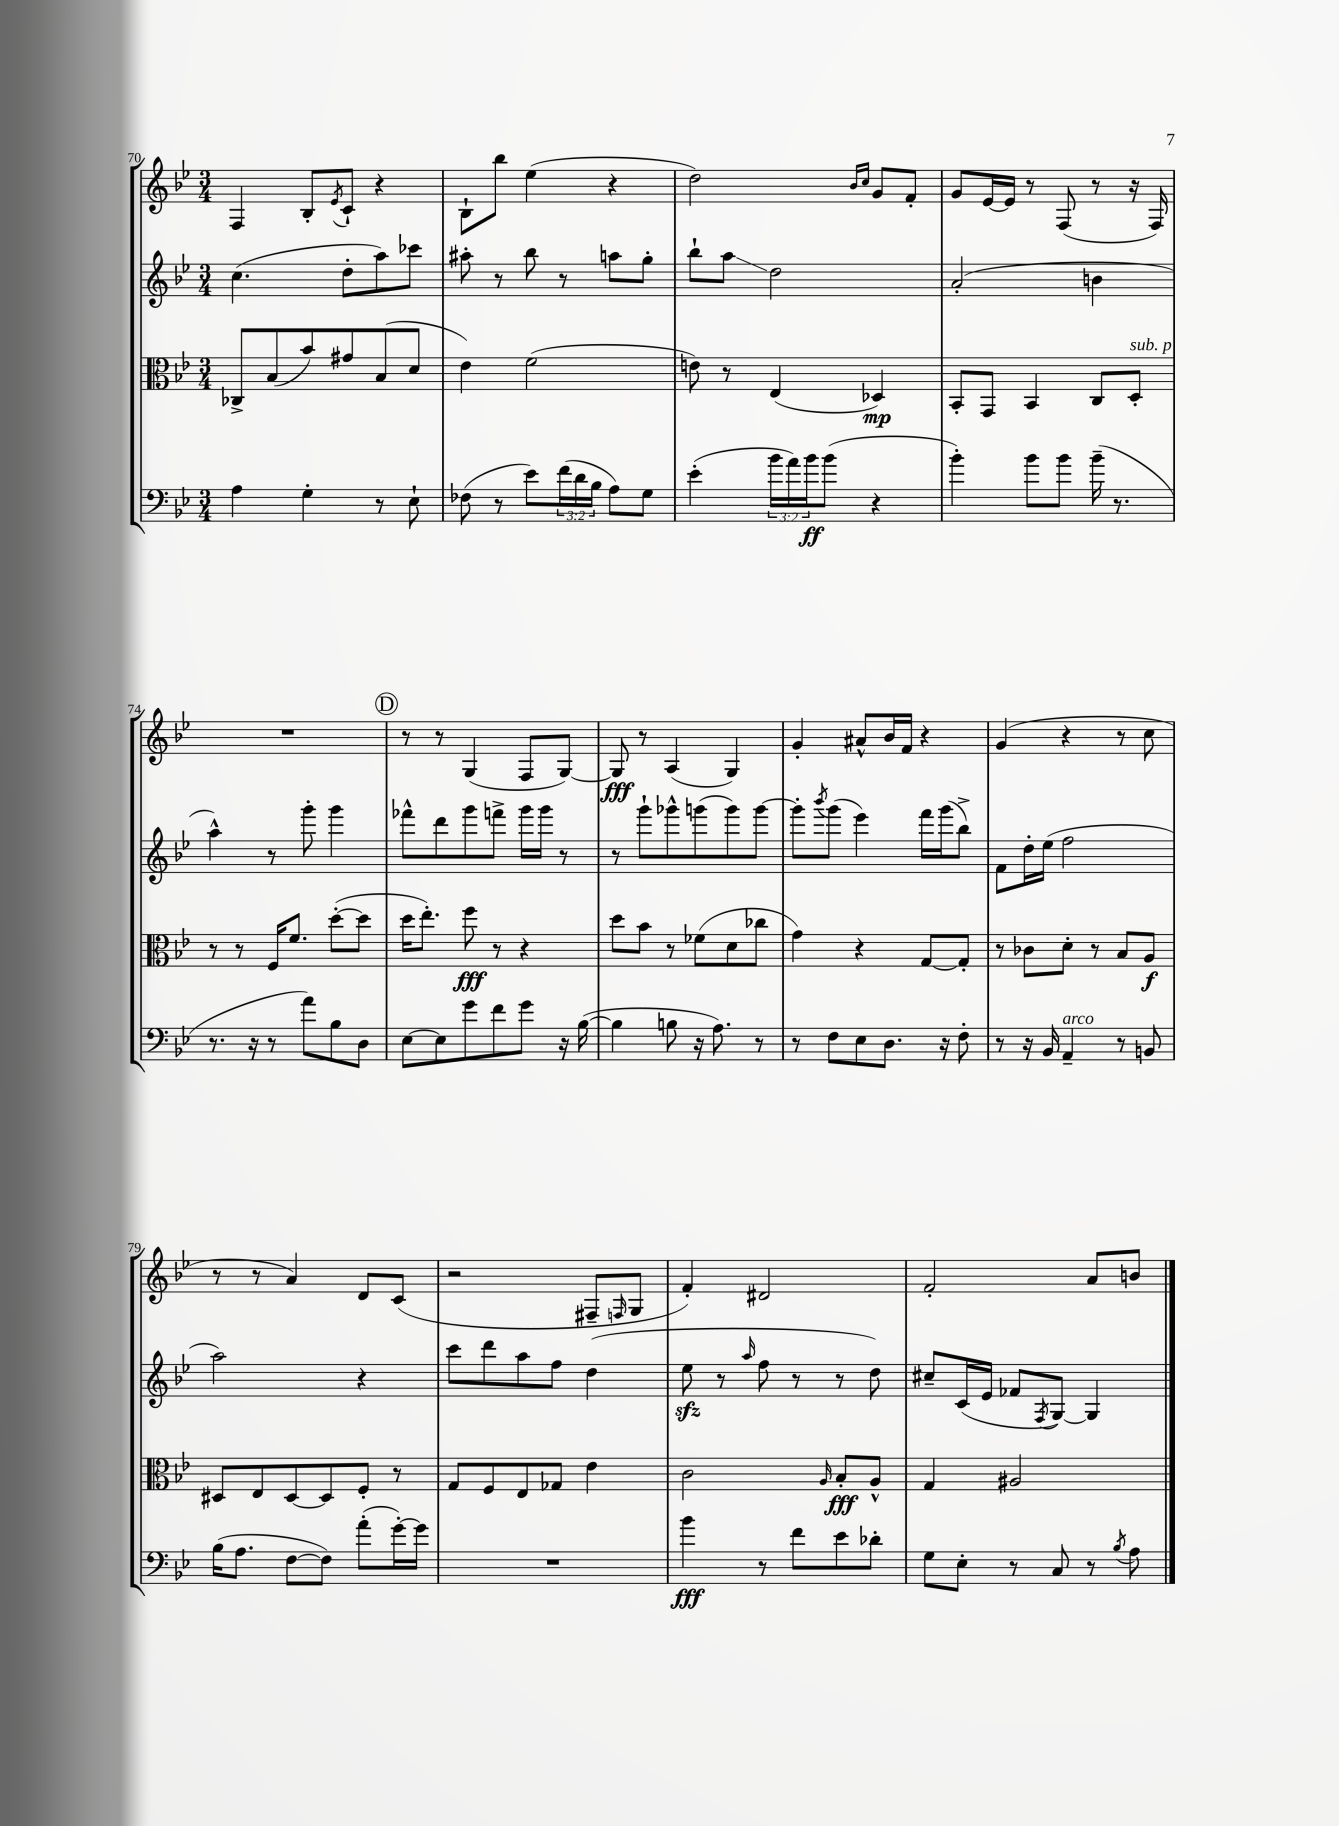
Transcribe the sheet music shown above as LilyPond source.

<<
\new StaffGroup <<
\new Staff = "s0" {
    \clef treble \key bes \major \numericTimeSignature \time 3/4
    f4 bes8-. \acciaccatura { ees'8 } c'8-! r4 |
    bes8-! bes''8 ees''4( r4 |
    d''2) \grace { bes'16 c''16 } g'8 f'8-. |
    g'8 ees'16~ ees'16 r8 f8( r8 r16 f16) |
    R2. |
    \mark \markup { \circle "D" } r8 r8 g4( f8 g8~) |
    g8\fff r8 a4( g4) |
    g'4-. ais'8-^ bes'16 f'16 r4 |
    g'4( r4 r8 c''8 |
    r8 r8 a'4) d'8 c'8( |
    r2 fis8-- \grace { f16 } g8 |
    f'4-.) dis'2 |
    f'2-. a'8 b'8 \bar "|." |
}
\new Staff = "s1" {
    \clef treble \key bes \major \numericTimeSignature \time 3/4
    c''4.( d''8-. a''8) ces'''8 |
    ais''8-. r8 bes''8 r8 a''8 g''8-. |
    bes''8-! a''8\glissando d''2 |
    a'2-.( b'4 |
    a''4-^) r8 g'''8-. g'''4 |
    \mark \markup { \circle "D" } fes'''8-^ d'''8 g'''8 f'''8-> g'''16 g'''16 r8 |
    r8 g'''8-! ges'''8-^ g'''8( g'''8) g'''8~ |
    g'''8-. \acciaccatura { bes'''8 } g'''8( ees'''4) f'''16 g'''16( bes''8->) |
    f'8 d''16-. ees''16( f''2 |
    a''2) r4 |
    c'''8 d'''8 a''8 f''8 d''4( |
    ees''8\sfz r8 \grace { a''16 } f''8 r8 r8 d''8) |
    cis''8-- c'16( ees'16 fes'8 \acciaccatura { f8 } g8~) g4 \bar "|." |
}
\new Staff = "s2" {
    \clef alto \key bes \major \numericTimeSignature \time 3/4
    ces8-> bes8( bes'8) gis'8 bes8( d'8 |
    ees'4) f'2( |
    e'8) r8 ees4( des4\mp) |
    bes,8-. g,8 bes,4 c8 d8-.^\markup { \italic "sub. p" } |
    r8 r8 f16 f'8. d''8~-.( d''8 |
    \mark \markup { \circle "D" } d''16 ees''8.-.) f''8\fff r8 r4 |
    d''8 bes'8 r8 fes'8( d'8 ces''8 |
    g'4) r4 g8~ g8-. |
    r8 ces'8 d'8-. r8 bes8 a8\f |
    dis8 ees8 dis8~ dis8 f8-. r8 |
    g8 f8 ees8 ges8 ees'4 |
    c'2 \grace { a16 } bes8-.\fff a8-^ |
    g4 ais2 \bar "|." |
}
\new Staff = "s3" {
    \clef bass \key bes \major \numericTimeSignature \time 3/4 \override Staff.TupletNumber.text = #tuplet-number::calc-fraction-text
    a4 g4-. r8 ees8-! |
    fes8( r8 ees'8) \tuplet 3/2 { f'16( d'16 bes16 } a8) g8 |
    ees'4-.( \tuplet 3/2 { bes'16 a'16) bes'16\ff } bes'8( r4 |
    bes'4-.) bes'8 bes'8 bes'16--( r8. |
    r8. r16 r8 a'8) bes8 d8 |
    \mark \markup { \circle "D" } ees8~ ees8 g'8 f'8 g'8 r16 bes16~( |
    bes4 b8 r16 a8.) r8 |
    r8 f8 ees8 d8. r16 f8-. |
    r8 r16 bes,16 a,4--^\markup { \italic "arco" } r8 b,8 |
    bes16( a8. f8~ f8) a'8-.( g'16~-.) g'16 |
    R2. |
    bes'4\fff r8 f'8 ees'8 des'8-. |
    g8 ees8-. r8 c8 r8 \acciaccatura { bes8 } a8 \bar "|." |
}
>>
>>
\layout { \context { \Score currentBarNumber = #70 } }
